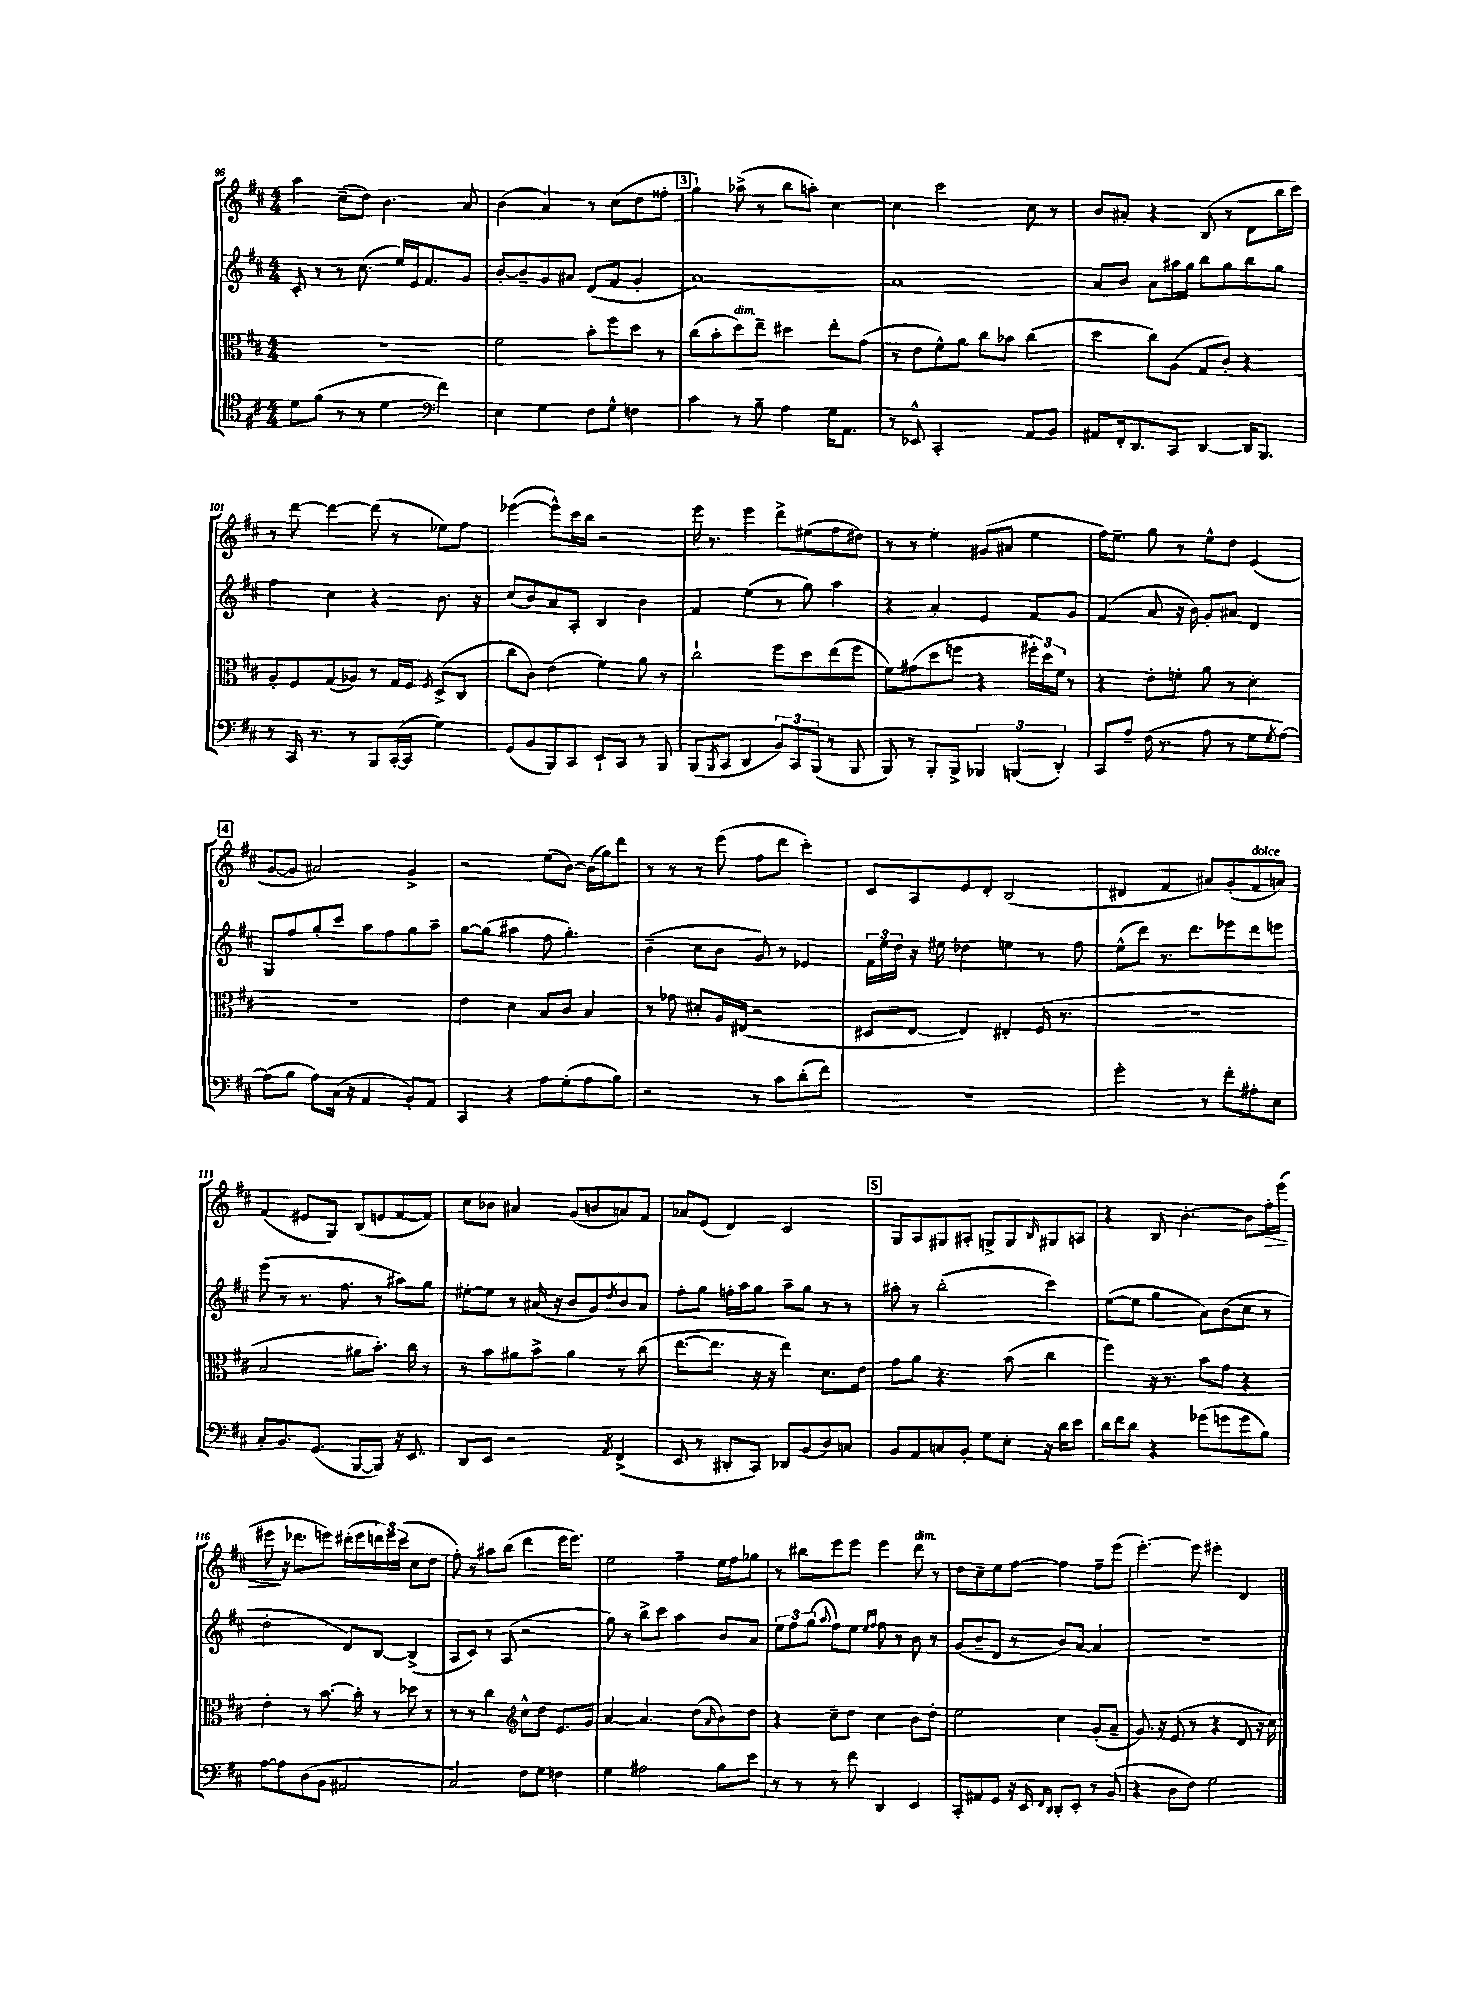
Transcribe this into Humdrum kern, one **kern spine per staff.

**kern	**kern	**kern	**kern
*staff4	*staff3	*staff2	*staff1
*clefC4	*clefC3	*clefG2	*clefG2
*k[f#c#]	*k[f#c#]	*k[f#c#]	*k[f#c#]
*M4/4	*M4/4	*M4/4	*M4/4
8d	1r	8c#'	4aa
(8f#	.	8r	.
8r	.	8r	(8cc#~
8r	.	(8.cc#	8dd)
4d	.	.	4.b
.	.	16ee)	.
.	.	16e	.
.	.	8.f#	.
*clefF4	*	*	*
4f#)	.	.	.
.	.	8g	8a
=	=	=	=
4E	2f#	[8b'	(4b
.	.	8b~]	.
4G	.	8g	4a)
.	.	8a#	.
8F#	8b'	(8d	8r
8G^^	8ff#	8f#	(8cc#
4F	8dd	4g'	8dd
.	8r	.	8ff##'
=	=	=	=
4c#	(8cc#	[1a)	4gg`)
.	8b'	.	.
8r	8dd)	.	(8aa-^
8B~	8ee~	.	8r
4A	4dd#	.	8bb
.	.	.	8aa')
16G	8ee'	.	[4cc#
8.AA	.	.	.
.	(8g	.	.
=	=	=	=
8r	8r	1a]	4cc#]
8EE-^^	8e	.	.
2CC#'	8f#^^)	.	2ccc#
.	8a	.	.
.	8cc#	.	.
.	8b-	.	.
8AA	(4cc#	.	8cc#
8BB	.	.	8r
=	=	=	=
8AA#	4dd	8a	8b
16FF#'	.	8b	8a#'
8.DD	.	.	.
.	8cc#)	8a	4r
8CC#	(8A	16aa#	.
.	.	16gg	.
[4DD	8G	8bb	(8B
.	8c#')	8gg	8r
16DD]	4r	8bb	8d
8.BBB	.	.	.
.	.	8gg	16bb
.	.	.	16ccc#)
=	=	=	=
8r	8A'	4ff#	8r
16CC#	8F#	.	[8ddd
8.r	.	.	.
.	(8G	4cc#	4ddd_
8r	8A-)	.	.
8BBB	8r	4r	(8ddd]
([16CC#'	16G	.	8r
16CC#]	16F#	.	.
.	8qF#	.	.
4G)	(8D^	8.b	8ee-)
.	8C#	.	8ff#
.	.	16r	.
=	=	=	=
(8GG	8cc#	(8cc#	([4eee-
8BB	8c#)	8b)	.
8BBB)	(4e	8a	8eee-^^])
8CC#	.	8A'	16ccc#
.	.	.	16bb
8EE`	4f#)	4B	2r
8CC#	.	.	.
8r	8a	4b	.
8BBB	8r	.	.
=	=	=	=
(8BBB	2cc#`	4f#	16eee
.	.	.	8.r
8qBBB	.	.	.
8CC#	.	.	.
4DD	.	(4ee	4eee
12BB)	8ff#	8r	8ddd^
12CC#	.	.	.
.	8dd	8gg)	(8ee#
(12BBB	.	.	.
8r	(8ee	4aa	8ff#
8BBB	8ff#	.	8dd#)
=	=	=	=
8BBB)	8f#)	4r	8r
8r	(8g#	.	8r
8BBB'	8dd	4a'	4ee'
8BBB^	8ff	.	.
6BBB-	4r	4e	(8g#
.	.	.	8a#
(6BBB	.	.	.
.	24ff#')	8f#	4ee
.	24dd	.	.
6DD')	24f#	.	.
.	8r	8g	.
=	=	=	=
8CC#	4r	(4f#	16ff#)
.	.	.	8.ee~
8A~	.	.	.
(16F#	8e'	8a	8gg
8.r	.	.	.
.	8f'	16r	8r
.	.	16b)	.
8A	8a	8g'	8ee^^
8r	8r	8a#	8dd
8G	4d'	4d	(4e
8qG	.	.	.
[8A)	.	.	.
=	=	=	=
(8A]	1r	8G	[8g
8B	.	8ff#	8g]
8A)	.	8gg'	2a#)
(16C#	.	8ccc#	.
16r	.	.	.
4AA	.	8aa	.
.	.	8ff#	.
8BB')	.	8gg	4g^
8AA	.	8aa~	.
=	=	=	=
4CC#	4e	[8gg	2r
.	.	(8gg]	.
4r	4d	4aa#	.
8A	8B	8ff#	(8ee
(8G'	8c#	4.gg')	[8b)
8A	4B	.	(16b]
.	.	.	16gg)
8B)	.	.	8ddd
=	=	=	=
2r	8r	(4b~	8r
.	8g-	.	8r
.	8d#'	8cc#	8r
.	16A	8b	(8eee
.	(16E#	.	.
8r	2r	8g)	8ff#
8c#	.	8r	8ddd
(8d'	.	4e-	4ccc#')
8f#)	.	.	.
=	=	=	=
1r	8D#	24f#	8c#
.	.	24ee	.
.	.	24dd	.
.	[8E	16r	8A
.	.	16ee#	.
.	4E])	4dd-	8e
.	.	.	8d'
.	4E#'	4ee	(2B
.	(16F#	8r	.
.	8.r	.	.
.	.	8ff#	.
=	=	=	=
2g'	1r	(8ee^^	4d#
.	.	8ddd)	.
.	.	8.r	4f#
.	.	8.ddd	.
8r	.	.	8a#)
8f#'	.	8eee-	(8g'
8A#'	.	8ddd	8f#
8E	.	8eee	8a)
=	=	=	=
8C#'	2B	(8eee	(4f#
8.BB	.	8r	.
.	.	8.r	8e#
(8.GG	.	.	.
.	.	.	8G)
.	.	8.ff#	.
[8BBB	8a#	.	(8B
8BBB])	8.b')	8r	8e
16r	.	8aa#)	[8f#
8.EE	16cc#	.	.
.	8r	8gg	8f#])
=	=	=	=
8DD	8r	[8ee#'	8cc#
8EE	8b	8ee#]	8b-
2r	8a#	8r	4a#
.	8b^	(16a#	.
.	.	16r	.
.	4a#	8b	(8g
.	.	8g)	8b
8qAA	.	8qdd	.
(4FF#^	8r	8b	8a)
.	(8cc#	8a#	8f#
=	=	=	=
8EE	[8.ee	8ff#'	8a-
8r	.	8gg	(8e
.	8.ee]	.	.
8DD#'	.	16ff'	4d)
.	.	16aa	.
8CC#)	16r	8gg	.
.	16r	.	.
8DD-	4ee)	8aa~	2c#
(8BB	.	8gg	.
8D)	8.d	8r	.
8C	.	8r	.
.	16e	.	.
=	=	=	=
8BB	8g	8aa#'	8G
8AA	8a	8r	8A
8C	4.r	(2bb'	8G#
8BB'	.	.	8A#'
8G	.	.	8G^
8E'	(8b	.	8G
.	.	.	16qqB
16r	4cc#	4ccc#)	8G#
16d	.	.	.
8e	.	.	8A
=	=	=	=
16d	4ff#)	([8ee	4r
16f#	.	.	.
8d	.	8ee]	.
4r	16r	4gg	8B
.	8.r	.	.
.	.	.	[4.b'
(8g-	8b	8a)	.
8g	8g	(8b	.
8g	4r	8cc#	8b]
8B)	.	8r	16ff#'
.	.	.	(16eee
=	=	=	=
[8A	4e'	2dd'	8eee#
8A]	.	.	16r
.	.	.	8.ddd-
(8D	8r	.	.
8BB	[8.b	.	8eee)
2AA#	.	8d)	(16ddd#'
.	16b']	.	16eee
.	8r	[8B	24ddd)
.	.	.	24eee
.	.	.	(24ccc#
.	8dd-	(4B^]	8cc#
.	8r	.	8dd
=	=	=	=
2C#)	8r	8A	8ff#')
.	8r	8c#)	8r
.	4cc#	8r	8aa#
.	.	(8A	(8bb
*	*clefG2	*	*
8F#	8cc#^^	2r	4ddd
8G	8dd	.	.
4F	8.e	.	16eee
.	.	.	8.eee)
.	16g	.	.
=	=	=	=
4G	[4a	8gg)	2ee
.	.	8r	.
2A#	4.a]	8bb^	.
.	.	8ccc#	.
.	.	4aa	4ff#~
.	(8dd	.	.
.	16qqa	.	.
8B	8b)	8b	16ee
.	.	.	16ff#
8e	8dd	8a	8gg-
=	=	=	=
8r	4r	12ee	8r
.	.	12ff#	.
8r	.	.	8bb#
.	.	(12gg	.
.	.	8qqaa	.
8r	8cc#~	8ff#)	8eee
8f#	8dd	8ee	8eee
.	.	16qqee	.
.	.	16qqff#	.
4DD	4cc#	8ff#	4eee
.	.	8r	.
4EE	8b	8b	8ddd
.	8dd'	8r	8r
=	=	=	=
8CC#'	2ee	(8g	8dd
8AA#	.	8b~	8cc#~
8GG	.	8d	8ee
16r	.	8r	[8ff#
16EE	.	.	.
16qqFF#	.	.	.
16qqDD	.	.	.
8DD'	4cc#	8b)	4ff#]
8EE'	.	[8a	.
8r	(8g'	4a]	8ff#~
(8BB	8a~	.	(8eee
=	=	=	=
4r	8.g)	1r	[4.eee')
.	16r	.	.
8D	(8e	.	.
8F#)	8r	.	8eee]
2G	4r	.	4eee#'
.	8d	.	4d
.	16r	.	.
.	16cc#)	.	.
==	==	==	==
*-	*-	*-	*-
